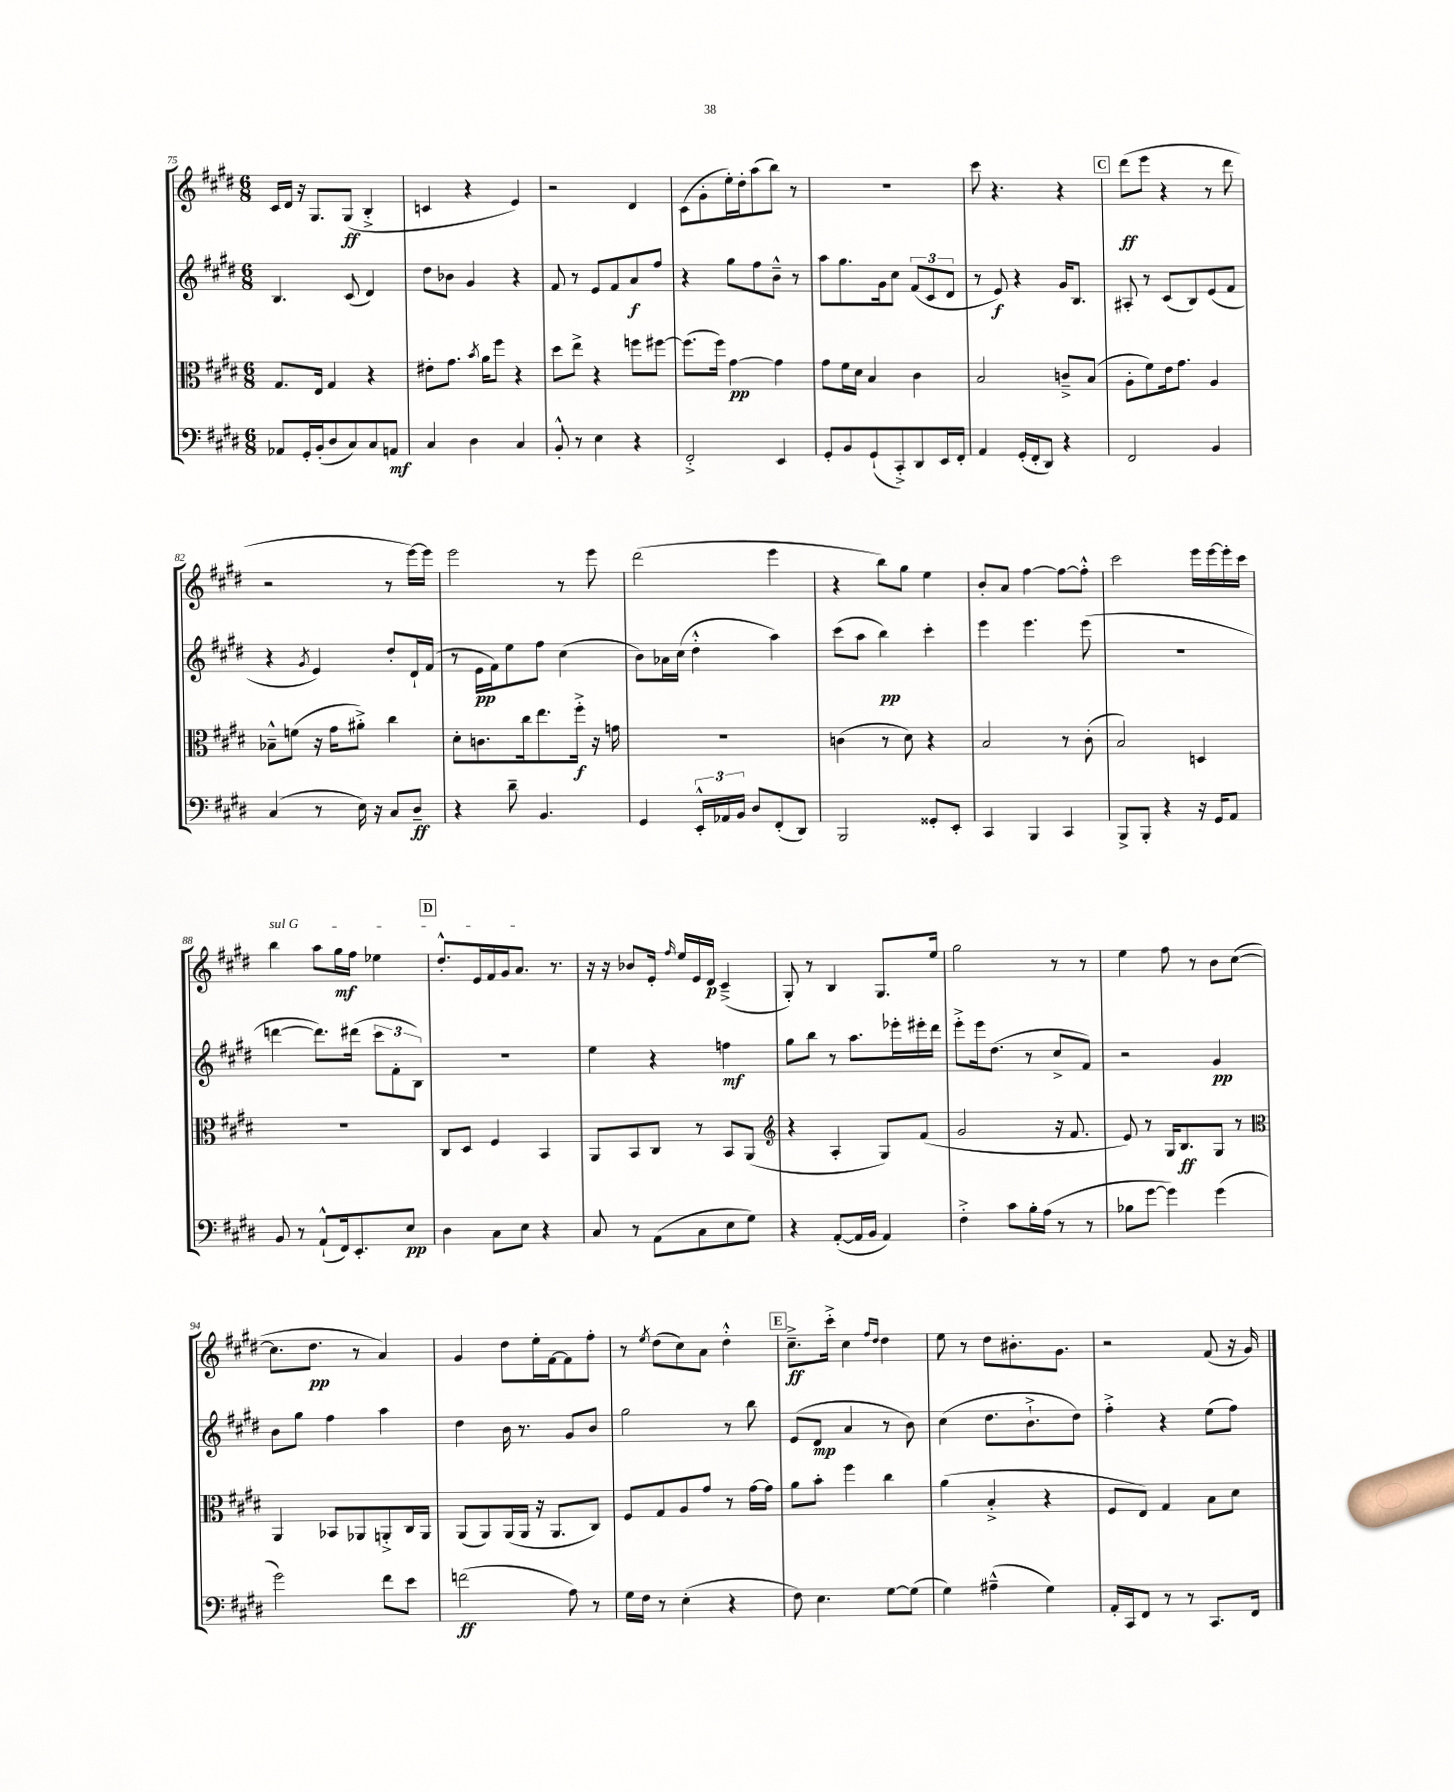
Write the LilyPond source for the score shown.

<<
\new StaffGroup <<
\new Staff = "s0" {
    \clef treble \key e \major \numericTimeSignature \time 6/8
    \autoBeamOff cis'16[ dis'16] r16 gis8.[ gis8]\ff( b4-.-> |
    c'4 r4 e'4) |
    r2 dis'4 |
    cis'8[( gis'8-. e''16-.) dis''16-. a''8( b''8]) r8 |
    R2. |
    cis'''8 r4. r4 |
    \mark \markup { \box "C" } dis'''8[\ff( e'''8] r4 r8 dis'''8 |
    r2 r8 e'''16[~) e'''16] |
    e'''2 r8 e'''8 |
    dis'''2( e'''4 |
    r4 b''8[) gis''8] e''4 |
    b'8[-. a'8] fis''4~ fis''8[~ fis''8]-.-^ |
    cis'''2 e'''16[ e'''16~ e'''16-. cis'''16] |
    \once \override TextSpanner.bound-details.left.text = \markup { \italic "sul G" } b''4\startTextSpan a''8[ gis''16\mf fis''16] ees''4 |
    \mark \markup { \box "D" } dis''8.[-.-^ e'16 fis'16 gis'16 a'8.]\stopTextSpan r8. |
    r16 r16 bes'8[ e'16]-. \grace { fis''16 } e''16[ e'16 dis'16]\p cis'4--->( |
    gis8-.) r8 b4 gis8.[ e''16] |
    gis''2 r8 r8 |
    e''4 fis''8 r8 b'8[ cis''8]~( |
    cis''8.[ dis''8.]\pp r8 a'4) |
    gis'4 dis''8[ e''16-. fis'16~ fis'8 fis''8]-. |
    r8 \acciaccatura { e''8 } dis''8[( cis''8) a'8] dis''4-.-^ |
    \mark \markup { \box "E" } cis''8.[--->\ff cis'''16]-.-> cis''4 \grace { fis''16[ dis''16] } dis''4 |
    e''8 r8 dis''8[ bis'8.-. gis'8.] |
    r2 fis'8( r16 gis'16) \bar "|." |
}
\new Staff = "s1" {
    \clef treble \key e \major \numericTimeSignature \time 6/8
    \autoBeamOff b4. cis'8( dis'4) |
    dis''8[ bes'8] gis'4 r4 |
    fis'8 r8 e'8[ fis'8 a'8\f fis''8] |
    r4 gis''8[ fis''8 b'8]---^ r8 |
    a''8[ gis''8. gis'16 cis''8] \tuplet 3/2 { fis'8[( cis'8 dis'8] } |
    r8 e'8\f) r4 gis'16[ b8.] |
    \mark \markup { \box "C" } ais8-. r8 cis'8[( b8) e'8( fis'8] |
    r4 \acciaccatura { gis'8 } e'4) dis''8[-. dis'16-! fis'16]( |
    r8 e'16[\pp fis'16) e''8 fis''8] cis''4( |
    b'8[) aes'16 cis''16]( dis''4-.-^ a''4) |
    cis'''8[( a''8] b''4\pp) cis'''4-. |
    e'''4 e'''4. e'''8( |
    R2. |
    d'''4~ d'''8.[) dis'''16]( \tuplet 3/2 { cis'''8[ fis'8-. b8]) } |
    \mark \markup { \box "D" } R2. |
    e''4 r4 f''4\mf |
    gis''8[ b''8] r8 a''8.[ ees'''16-. eis'''16-. dis'''16] |
    e'''8[-.-> e'''16 dis''8.]( r8 cis''8[-> fis'8]) |
    r2 gis'4\pp |
    b'8[ gis''8] fis''4 a''4 |
    dis''4 b'16 r8. gis'8[ b'8] |
    gis''2 r8 b''8 |
    \mark \markup { \box "E" } e'8[( dis'8]\mp a'4 r8 b'8) |
    cis''4( dis''8.[ b'8.-!-> dis''8]) |
    fis''4-.-> r4 e''8[( fis''8]) \bar "|." |
}
\new Staff = "s2" {
    \clef alto \key e \major \numericTimeSignature \time 6/8
    \autoBeamOff gis8.[ e16] gis4 r4 |
    eis'8[-. gis'8.] \acciaccatura { b'8 } a'16[ fis''8] r4 |
    dis''8[ e''8]-> r4 f''8[ fis''8]~ |
    fis''8.[( fis''16]) gis'4~\pp gis'4 |
    gis'8[ fis'16 dis'16] b4 cis'4 |
    b2 c'8[---> b8]( |
    \mark \markup { \box "C" } a8[-. fis'8) e'16 gis'8.] a4 |
    bes8[---^ f'8]( r16 gis'16[ ais'8]-.->) cis''4 |
    dis'8[-. c'8. cis''16 e''8. fis''16]-.->\f r16 g'16 |
    R2. |
    c'4( r8 dis'8) r4 |
    b2 r8 cis'8-.( |
    b2) d4 |
    R2. |
    \mark \markup { \box "D" } cis8[ dis8] fis4 b,4 |
    a,8[ b,8 cis8] r8 b,8[ a,8]( |
    \clef treble r4 a4-. gis8[) fis'8]( |
    gis'2 r16 fis'8. |
    e'8) r8 gis16[ b8.\ff gis8] r8 |
    \clef alto a,4 bes,8[ aes,8 a,8-.-> cis16 a,16] |
    a,8[( a,8) a,16( a,16] r16 a,8.[ cis8]) |
    fis8[ gis8 a8 gis'8] r8 gis'16[~ gis'16] |
    \mark \markup { \box "E" } a'8[ b'8]-. fis''4 cis''4 |
    a'4( b4-.-> r4 |
    fis8[ e8]) gis4 b8[ dis'8] \bar "|." |
}
\new Staff = "s3" {
    \clef bass \key e \major \numericTimeSignature \time 6/8
    \autoBeamOff aes,8[ gis,16-. b,16-.( dis8 cis8) cis8 a,8]\mf |
    cis4 dis4 cis4 |
    b,8-.-^ r8 e4 r4 |
    fis,2-.-> e,4 |
    gis,8[-. b,8 gis,8-!( cis,8-.->) dis,8 e,16 fis,16]-. |
    a,4 gis,16[-.( fis,16-. dis,8]) r4 |
    \mark \markup { \box "C" } fis,2 b,4 |
    cis4( r8 e16) r16 cis8[ dis8]--\ff |
    r4 dis'8-- b,4. |
    gis,4 \tuplet 3/2 { e,16[-.-^ aes,16 b,16] } dis8[ fis,8-.( dis,8]) |
    b,,2 gisis,8[-. e,8]-. |
    cis,4 b,,4 cis,4 |
    b,,8[-> b,,8]-. r4 r16 gis,16[ a,8] |
    b,8 r8 a,8[-!-^( fis,16) e,8.-. e8]\pp |
    \mark \markup { \box "D" } dis4 cis8[ e8] r4 |
    cis8 r8 a,8[( cis8 e8 gis8]) |
    r4 a,8[~-.( a,16 b,16] a,4) |
    fis4-.-> cis'8[ b16-. a16]( r8 r8 |
    bes8[ gis'8]~ gis'4) gis'4( |
    gis'2) fis'8[ e'8] |
    f'2\ff( a8) r8 |
    gis16[ fis16] r8 e4-.( r4 |
    \mark \markup { \box "E" } fis8) e4. gis8[~ gis8]( |
    gis4) ais4---^( gis4) |
    a,16[-. cis,16 fis,8] r8 r8 cis,8.[ fis,16] \bar "|." |
}
>>
>>
\layout { \context { \Score currentBarNumber = #75 } }
